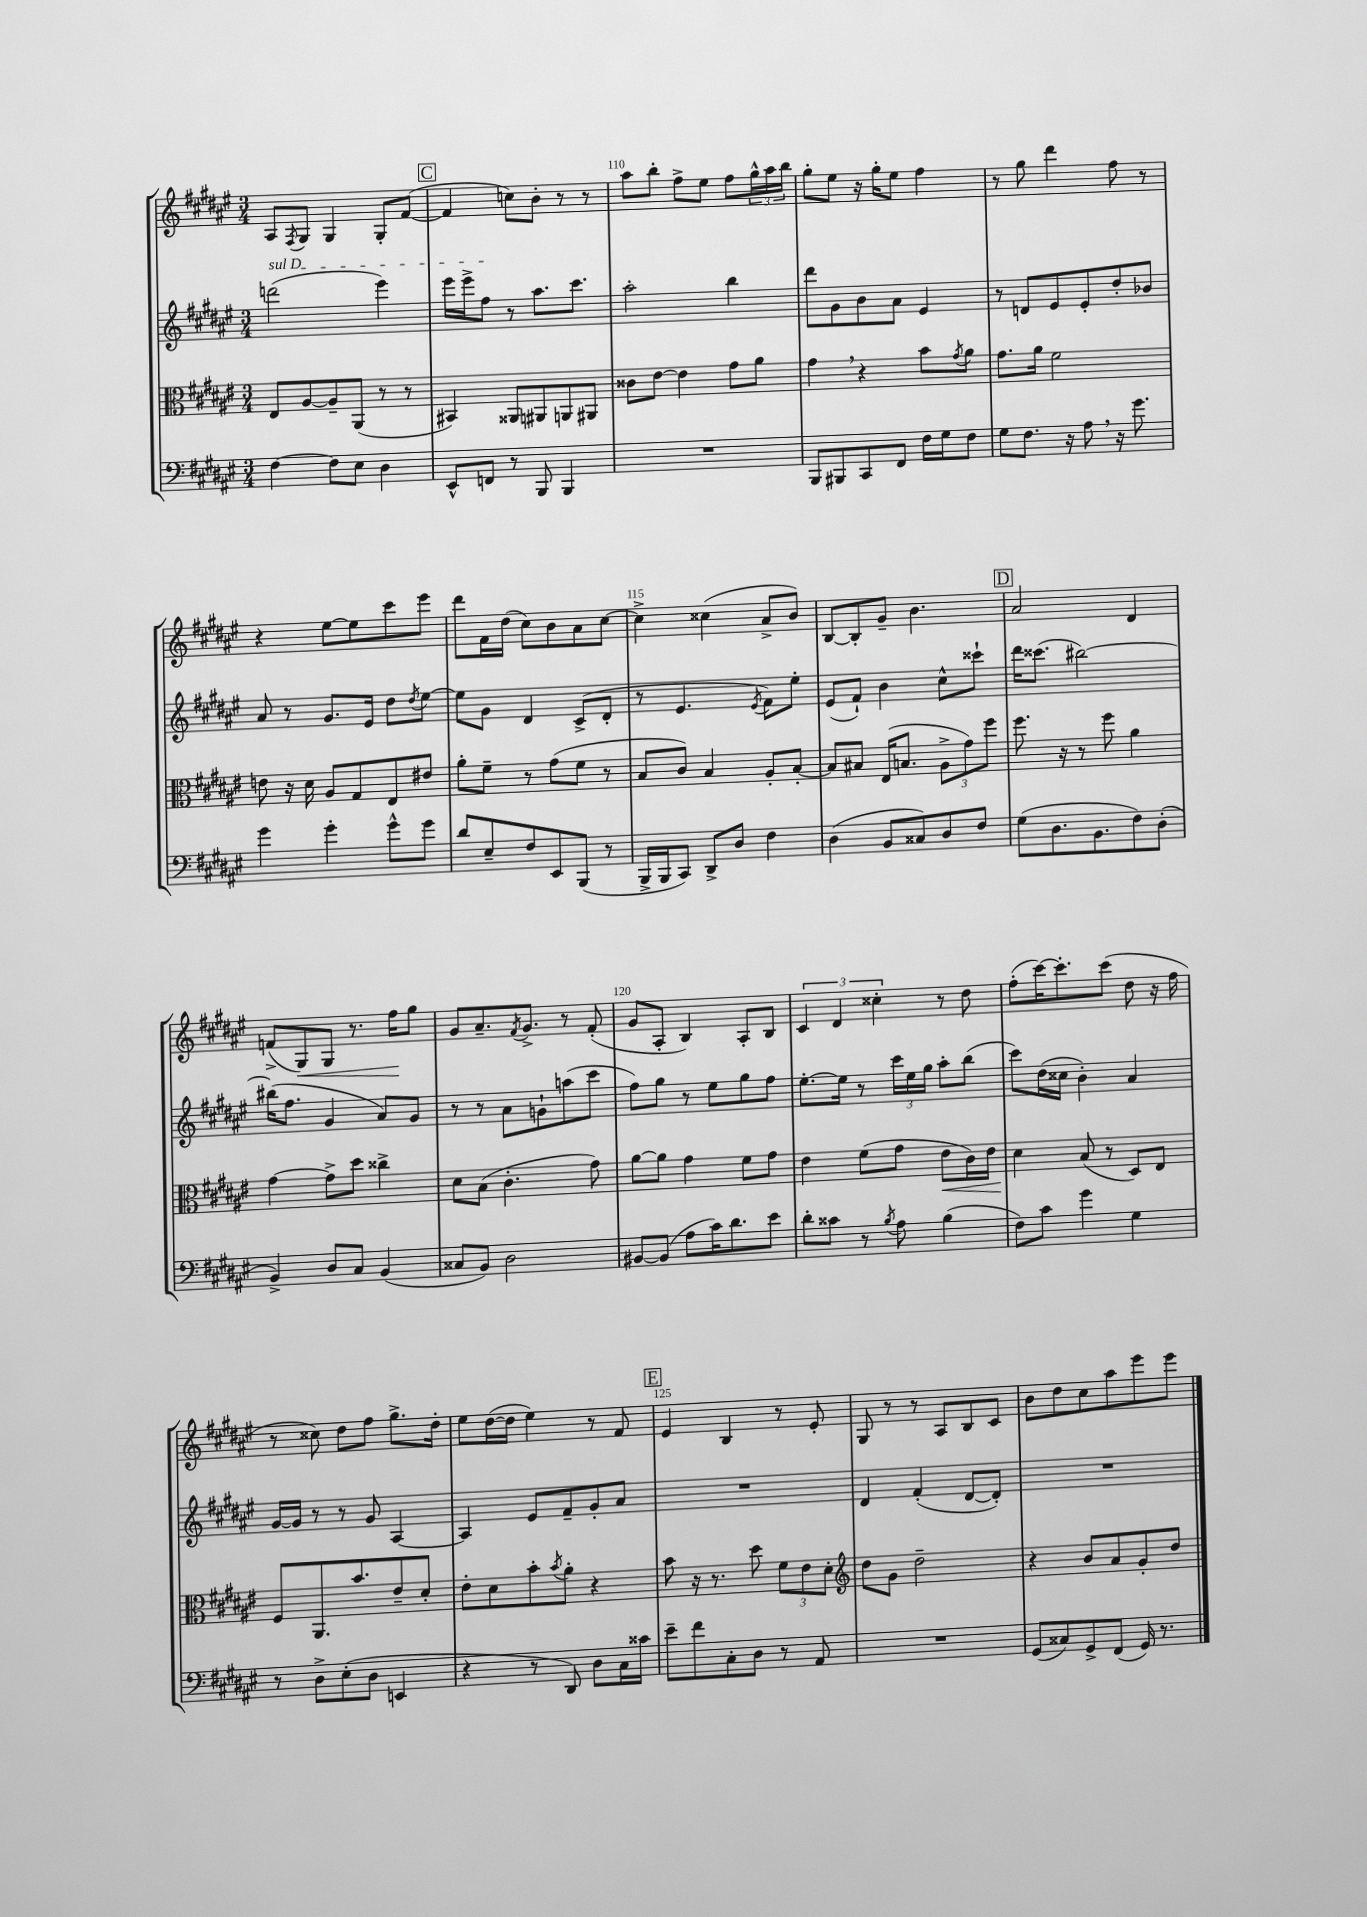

**kern	**kern	**kern	**kern
*staff4	*staff3	*staff2	*staff1
*clefF4	*clefC3	*clefG2	*clefG2
*k[f#c#g#d#a#e#]	*k[f#c#g#d#a#e#]	*k[f#c#g#d#a#e#]	*k[f#c#g#d#a#e#]
*M3/4	*M3/4	*M3/4	*M3/4
[4F#	8E#	(2ddd	8A#
.	.	.	8qF#
.	[8A#	.	8G#
8F#]	8A#~]	.	4G#
8E#	(8AA#	.	.
4D#	8r	4eee#)	8G#'
.	8r	.	([8f#
=	=	=	=
8EE#^^	4BB#)	16eee#	4f#]
.	.	16eee#^	.
8FF	.	8ff#	.
8r	8AA##	8r	8cc)
8BBB	8AA#	8.aa#	8b'
4BBB	8AA	.	8r
.	.	8.ccc#	.
.	8AA#	.	8r
=	=	=	=
2.r	8c##	2aa#'	8aa#
.	[8e#	.	8bb'
.	4e#]	.	8ff#^
.	.	.	8ee#
.	8g#	4bb	8ff#
.	8a#	.	24gg#^^
.	.	.	24aa#
.	.	.	24bb
=	=	=	=
8BBB	4g#	8ddd#	8gg#'
8BBB#	.	8g#	8ee#
8CC#	4r	8b	16r
.	.	.	16gg#'
8FF#	.	8a#	8ee#
16F#	8b	4e#	4ff#
16G#	.	.	.
.	8qg#	.	.
8F#	8a#	.	.
=	=	=	=
8G#	8.g#	8r	8r
8.F#	.	8d	8gg#
.	16a#	.	.
.	2f#	8e#	4ddd#
16r	.	.	.
8A#	.	8e#'	.
16r	.	8dd#'	8ff#
8.g#	.	.	.
.	.	8b-	8r
=	=	=	=
4g#	8e	8a#	4r
.	16r	8r	.
.	16d#	.	.
4g#'	8A#	8.g#	[8ee#
.	8G#	.	8ee#]
.	.	16e#	.
8g#^^	8E#	8dd#	8ccc#
.	.	8qdd#	.
8g#	8e#	[8ee#	8eee#
=	=	=	=
8d#	8a#'	8ee#]	8ddd#
8E#~	8f#~	8g#	16f#
.	.	.	(16dd#
8F#	8r	4d#	8cc#)
8EE#	(8g#	.	8b
(8BBB	8f#	(8c#^	8a#
8r	8r	8d#'	[8cc#
=	=	=	=
16BBB^	8B	8r	4cc#^]
16BBB	.	.	.
8CC#)	8c#)	4.e#	.
8DD#^	4B	.	(4cc##
8D#	.	.	.
.	.	8qe#	.
4F#	8A#'	8f#)	8a#^
.	[8B'	8ee#'	8b)
=	=	=	=
(4D#	8B]	(8e#	[8B
.	8B#	8f#`)	8B']
8BB	(16E#	4b	8g#~
.	8.B	.	.
8C##)	.	.	4.b
8D#	12A#^	8cc#^^	.
.	12g#)	.	.
8F#	.	8ccc##`	.
.	12ff#	.	.
=	=	=	=
(8G#	8.ff#	16ddd#	2a#
.	.	(8.ccc##	.
8.D#	.	.	.
.	16r	.	.
.	8r	[2bb#)	.
8.BB	.	.	.
.	8ff#	.	.
8F#)	4a#	.	4d#
(8D#'	.	.	.
=	=	=	=
4BB^)	[4g#	(16bb#]	(8f^
.	.	8.ff#	.
.	.	.	8G#)
8D#	8g#^]	4g#	8G#
8C#	8dd#	.	8.r
(4BB	4cc##^	8a#)	.
.	.	.	16ff#
.	.	8g#	8gg#
=	=	=	=
8C##	8d#	8r	8g#
8BB)	(8B	8r	8.a#~
2D#	4.c#'	8a#	.
.	.	.	8qf#
.	.	.	8.g#^
.	.	8g`	.
.	.	(8aa	8r
.	8g#)	8ccc#	(8f#'
=	=	=	=
[8BB#	[8a#	8ff#)	8g#
(8BB#]	8a#]	8gg#	8A#'
8A#	4g#	8r	4B)
16c#)	.	8ee#	.
8.d#	.	.	.
.	8f#	8gg#	8A#'
8e#	8g#	8ff#	8B
=	=	=	=
8d#'	4e#	[8.ee#'	6c#
8c##	.	.	.
.	.	.	6d#
.	.	16ee#]	.
8r	(8f#	8r	.
.	.	.	6cc##'
8qB	.	.	.
8A#	8g#	24ccc#	.
.	.	24ee#	.
.	.	24gg#	.
(4B	8e#	8aa#'	8r
.	16c#)	(8bb	8dd#
.	16e#	.	.
=	=	=	=
8F#)	4d#	8ccc#)	(8ff#'
8c#	.	(16dd#	[16ccc#)
.	.	16cc##	8.ccc#']
4g#	(8B	4b')	.
.	8r	.	(8ccc#
4G#	8D#)	4a#	8dd#
.	8E#	.	16r
.	.	.	16ff#
=	=	=	=
8r	8F#	[16g#	8r
.	.	16g#]	.
8D#^	8.AA#	8r	8cc##)
(8E#'	.	8r	8dd#
.	8.b	.	.
8D#	.	8g#	8ff#
4EE	8e#~	[4A#	8.gg#^
.	8d#'	.	.
.	.	.	16dd#'
=	=	=	=
4r	8e#'	4A#]	8ee#
.	8d#	.	([16dd#
.	.	.	16dd#]
8r	8b'	8e#	4ee#)
.	8qb	.	.
8DD#)	8a#'	8f#~	.
8D#	4r	8g#'	8r
16C#	.	8a#	8f#
16c##	.	.	.
=	=	=	=
8e#~	8b	2.r	4e#
8f#	16r	.	.
.	8.r	.	.
8C#'	.	.	4B
8D#	8dd#	.	.
8r	12f#	.	8r
.	12e#	.	.
8AA#	.	.	8e#'
.	12d#'	.	.
=	=	=	=
*	*clefG2	*	*
2.r	8dd#	4d#	8G#
.	8g#	.	8r
.	2dd#~	(4f#'	8r
.	.	.	8A#
.	.	[8d#	8B
.	.	8d#'])	8c#
=	=	=	=
(8GG#	4r	2.r	8b
8C##)	.	.	8dd#
8GG#^	8b	.	8cc#
(8FF#	8a#	.	8aa#
16GG#)	8g#'	.	8eee#
8.r	.	.	.
.	8dd#	.	8eee#
==	==	==	==
*-	*-	*-	*-
